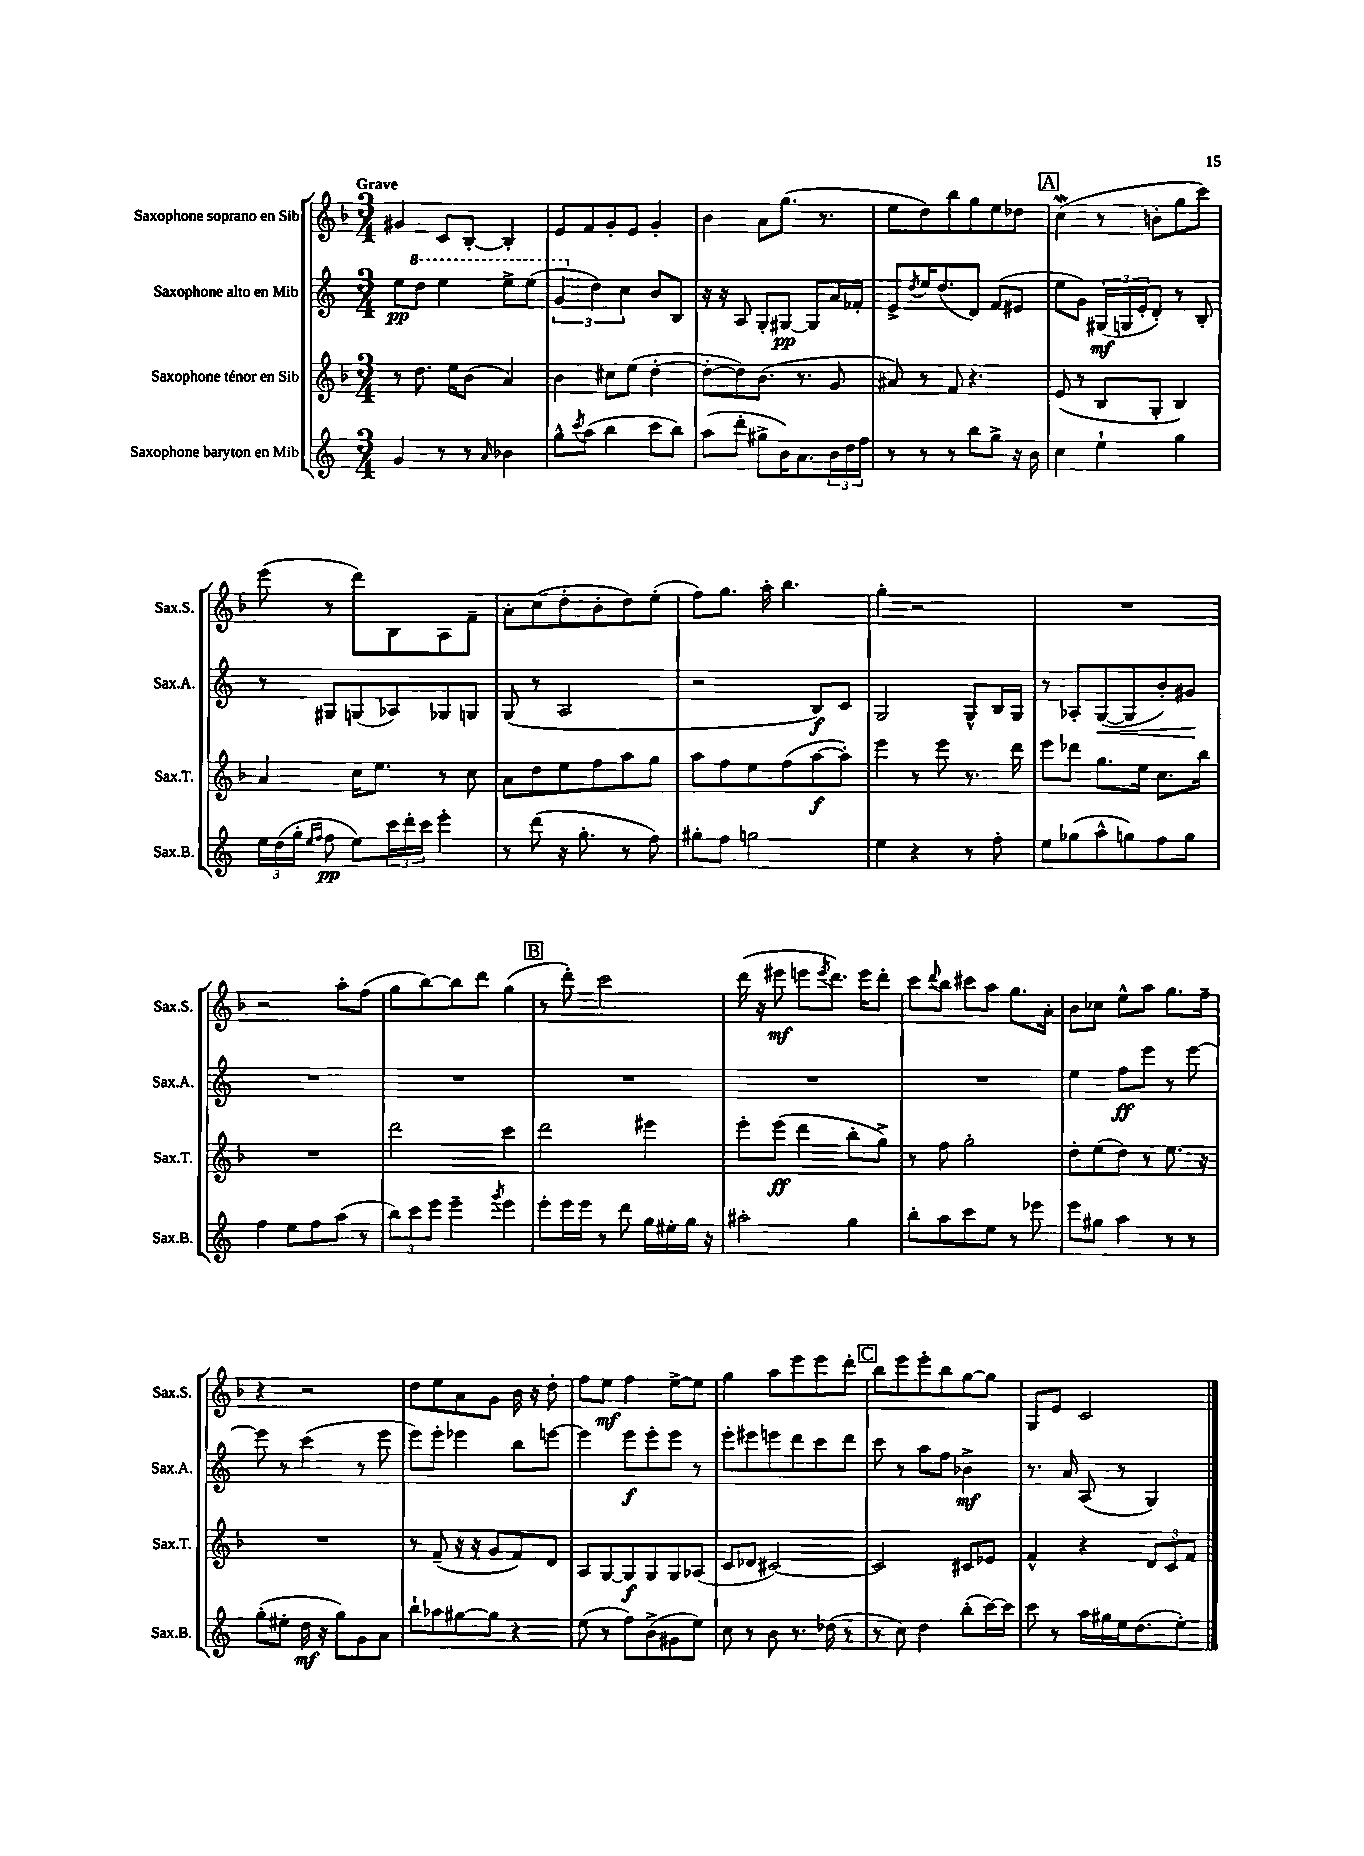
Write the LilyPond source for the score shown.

<<
\new StaffGroup <<
\new Staff = "s0" \with { instrumentName = "Saxophone soprano en Sib" shortInstrumentName = "Sax.S." } {
    \clef treble \key f \major \numericTimeSignature \time 3/4 \tempo "Grave"
    gis'4 c'8 bes8~-. bes4-. |
    e'8 f'8 g'8-. e'8 g'4-. |
    bes'4 a'8 g''8.( r8. |
    e''8 d''8) bes''8 g''8 e''8 des''8 |
    \mark \markup { \box "A" } c''4\mordent( r8 b'8-. g''8 c'''8) |
    e'''8( r8 d'''8) bes8 a8 f'8-- |
    a'8-. c''8( d''8-. bes'8-. d''8) e''8-.( |
    f''8) g''8. a''16-. bes''4. |
    g''4-. r2 |
    R2. |
    r2 a''8-. f''8( |
    g''8 bes''8~) bes''8 d'''8 g''4( |
    \mark \markup { \box "B" } r8 d'''8-.) c'''2 |
    d'''16( r16 eis'''8\mf e'''8 \acciaccatura { e'''8 } d'''8.) e'''16 d'''8-. |
    c'''8 \appoggiatura { d'''8 } bes''8 cis'''8 a''8 g''8. a'16-. |
    bes'8 ces''8 e''8-^ a''8 g''8. f''16-- |
    r4 r2 |
    d''8 e''8 a'8 g'8 bes'16 r16 d''8-. |
    f''8 e''8\mf f''4 e''8~-> e''8 |
    g''4 a''8 e'''8 e'''8 d'''8-. |
    \mark \markup { \box "C" } bes''8 e'''8 e'''8-. bes''8 g''8~ g''8 |
    g8 e'8 c'2 \bar "|." |
}
\new Staff = "s1" \with { instrumentName = "Saxophone alto en Mib" shortInstrumentName = "Sax.A." } {
    \clef treble \key c \major \numericTimeSignature \time 3/4
    e''8\pp \ottava #1 d'''8 e'''4 e'''8-> e'''8( |
    \tuplet 3/2 { g''4 \ottava #0 d''4) c''4 } b'8 b8 |
    r16 r16 a8 g8-. gis8~\pp gis8 a'16 fes'16-. |
    e'8-> \acciaccatura { d''8 } e''16 d''8.( d'8) f'8( eis'8 |
    \mark \markup { \box "A" } e''8 g'8) \tuplet 3/2 { gis16\mf( g16 e'16-. } d'8-.) r8 b8-. |
    r8 gis8 g8( aes8) ges8 g8 |
    g8( r8 a2 |
    r2 b8\f) c'8 |
    g2 g8-^ b16 g16 |
    r8 aes8-. g8~\<( g8 b'8-.) gis'8\! |
    R2. |
    R2. |
    \mark \markup { \box "B" } R2. |
    R2. |
    R2. |
    e''4 f''8\ff e'''8 r8 e'''8~ |
    e'''8 r8 c'''4( r8 e'''8 |
    e'''8) e'''8-. ees'''4 b''8 e'''8~ |
    e'''4 e'''8\f e'''8-. e'''8 r8 |
    e'''8-. eis'''8 e'''8 d'''8 c'''8 d'''8 |
    \mark \markup { \box "C" } c'''8 r8 a''8 f''8 bes'4->\mf |
    r8. a'16 a8( r8 g4) \bar "|." |
}
\new Staff = "s2" \with { instrumentName = "Saxophone ténor en Sib" shortInstrumentName = "Sax.T." } {
    \clef treble \key f \major \numericTimeSignature \time 3/4
    r8 d''8. e''16 bes'8( a'4) |
    bes'4 cis''8 e''8( d''4~-. |
    d''8~-. d''8) bes'8.( r8. g'8 |
    ais'8) r8 f'8 r4. |
    \mark \markup { \box "A" } e'8( r8 bes8 g8-. bes4) |
    a'4 c''16 e''8. r8 c''8 |
    a'8 d''8 e''8 f''8 a''8 g''8 |
    a''8 f''8 e''8 f''8( a''8~\f a''8-.) |
    e'''4 r8 e'''8 r8. d'''16 |
    e'''8 des'''8 g''8. e''16 c''8. bes''16 |
    R2. |
    d'''2 c'''4 |
    \mark \markup { \box "B" } d'''2 eis'''4 |
    e'''8-. e'''8\ff( d'''4 bes''8-. g''8->) |
    r8 f''8 g''2-. |
    d''8-. e''8( d''8) r8 e''8. r16 |
    R2. |
    r8 f'8--( r16 r16 g'8 f'8) d'8 |
    a8 g8~ g8\f g8 g8 aes8( |
    c'8 des'8 cis'2~) |
    \mark \markup { \box "C" } cis'2 cis'8 ees'8 |
    f'4-^ r4 \tuplet 3/2 { d'8 c'8 f'8 } \bar "|." |
}
\new Staff = "s3" \with { instrumentName = "Saxophone baryton en Mib" shortInstrumentName = "Sax.B." } {
    \clef treble \key c \major \numericTimeSignature \time 3/4
    g'4 r8 r8 \grace { a'16 } bes'4 |
    g''8-^ \acciaccatura { c'''8 } a''8( b''4 c'''8 b''8) |
    a''8( d'''8-. gis''8-> b'16) a'8. \tuplet 3/2 { b'16 d''16 f''16 } |
    r8 r8 r8 b''8 g''8-> r16 b'16 |
    \mark \markup { \box "A" } c''4 e''4-! g''4 |
    \tuplet 3/2 { e''16 d''16( g''16-. } \grace { e''16 f''16 } f''8\pp e''8) \tuplet 3/2 { c'''16 d'''16-. c'''16 } e'''4-. |
    r8 d'''8( r16 g''8.-. r8 f''8) |
    gis''8-. f''8 g''2 |
    e''4 r4 r8 f''8-. |
    e''8 ges''8( a''8-^ g''8) f''8 g''8 |
    f''4 e''8 f''8 a''8( r8 |
    \tuplet 3/2 { b''8) c'''8 e'''8 } e'''4-- \acciaccatura { g'''8 } e'''4 |
    \mark \markup { \box "B" } e'''8-. e'''16 e'''16 r8 d'''8 g''16 eis''16-. g''16 r16 |
    ais''2-. g''4 |
    b''8-. a''8 c'''8 e''8 r8 ees'''8 |
    e'''8 gis''8 a''4 r8 r8 |
    g''8-.( eis''8-. d''16\mf r16 g''8) g'8 a'8 |
    b''8-! aes''8 gis''8~ gis''8 r4 |
    e''8( r8 f''8) b'8->( gis'8 e''8) |
    c''8 r8 b'8 r8. des''16( r8 |
    \mark \markup { \box "C" } r8 c''8) d''4 b''8-.( c'''16~) c'''16 |
    c'''8 r8 a''16 gis''16 e''16 d''8.( e''8-.) \bar "|." |
}
>>
>>
\layout { \context { \Score \remove "Bar_number_engraver" } }
